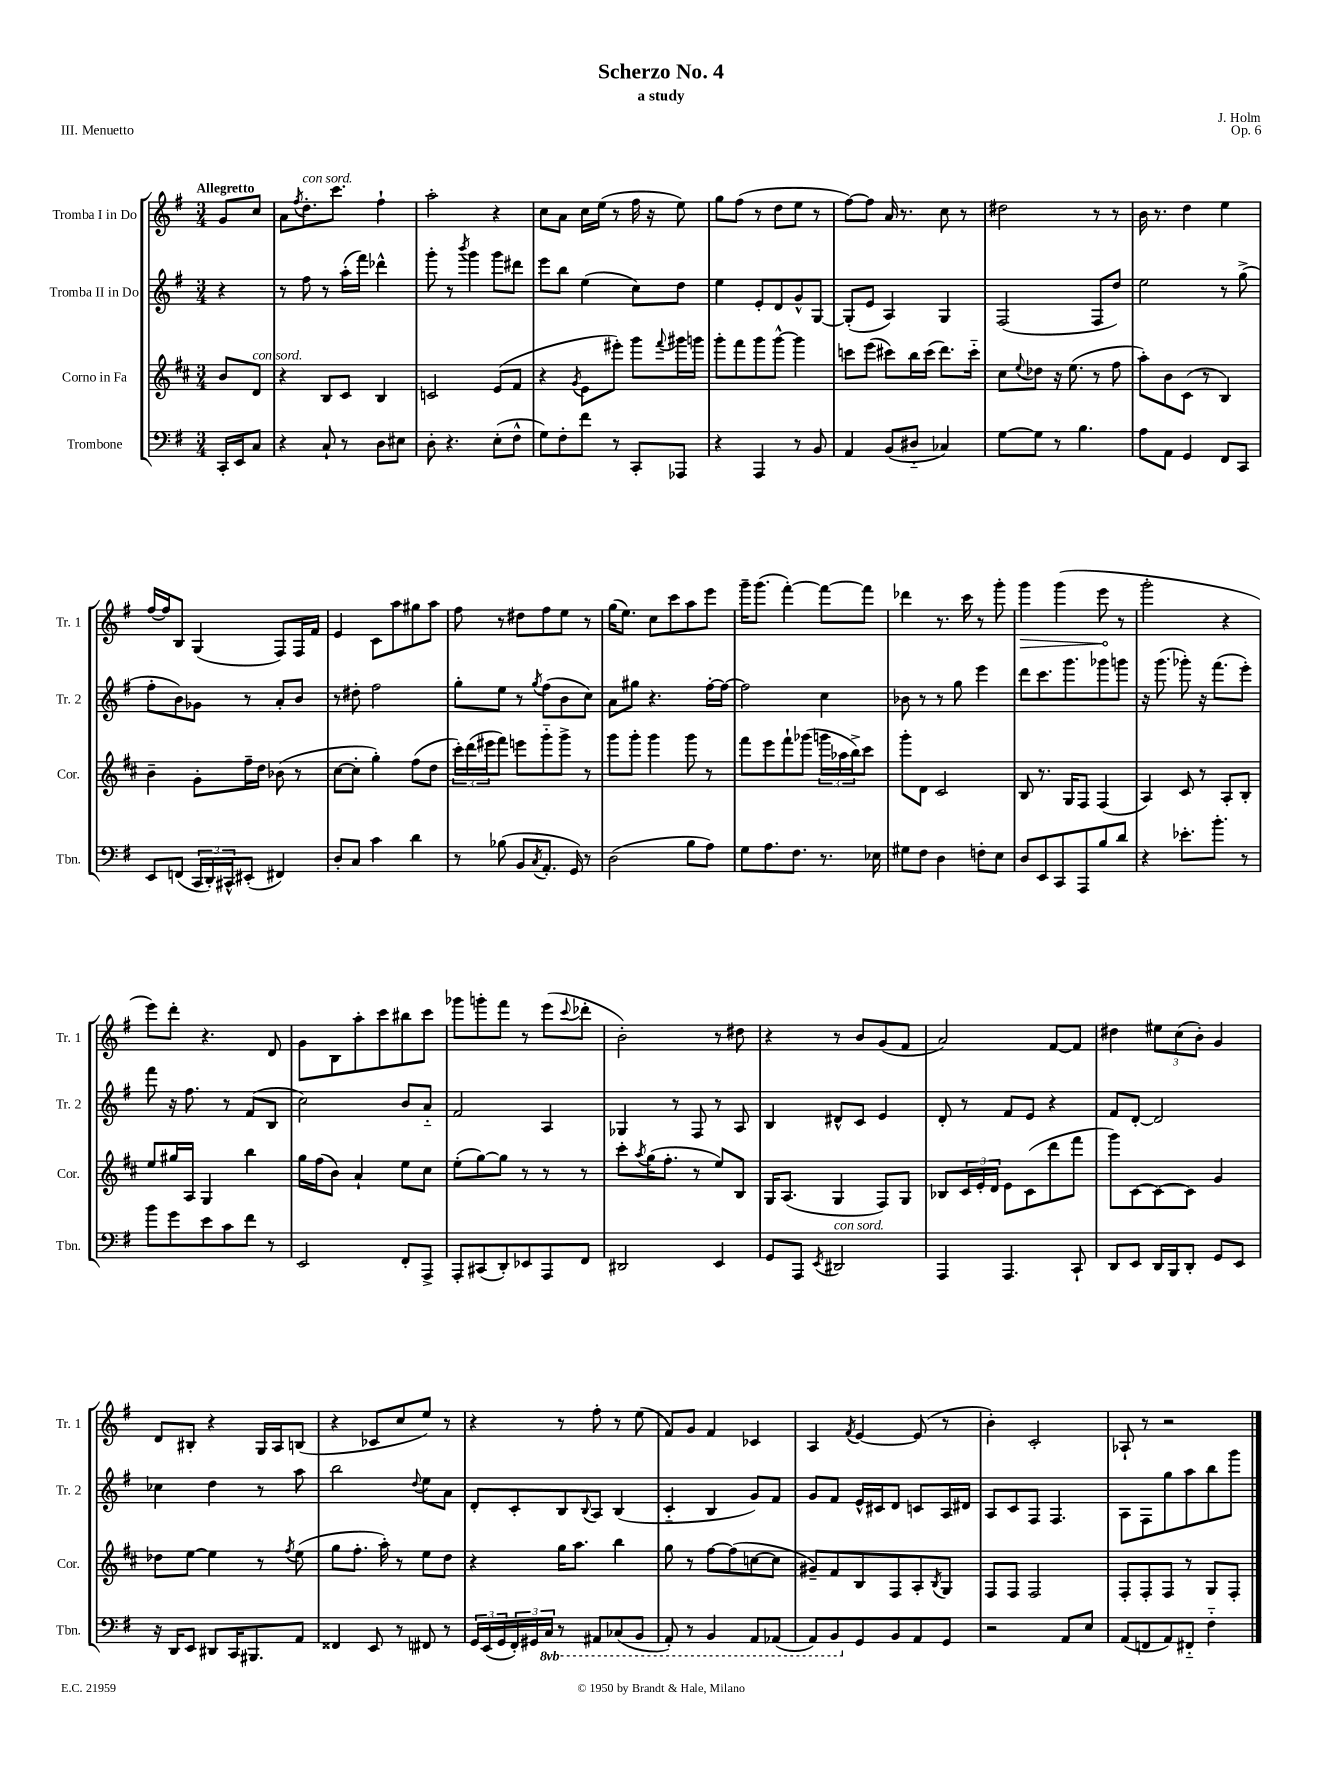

**kern	**kern	**kern	**kern
*staff4	*staff3	*staff2	*staff1
*clefF4	*clefG2	*clefG2	*clefG2
*k[f#]	*k[f#c#]	*k[f#]	*k[f#]
*M3/4	*M3/4	*M3/4	*M3/4
16CC'	8b	4r	8g
16EE	.	.	.
8C	8d	.	8cc
=	=	=	=
4r	4r	8r	8a
.	.	.	8qff#
.	.	8ff#	8.dd'
8C`	8B	8r	.
.	.	.	8.ccc
8r	8c#	(16aa'	.
.	.	16fff#)	.
8D	4B	4ddd-^^	4ff#`
8E#	.	.	.
=	=	=	=
8D'	2c	8ggg'	2aa'
4.r	.	8r	.
.	.	8qbbb	.
.	.	4ggg	.
(8E'	(8e	8ggg	4r
8F#^^	8f#	8ddd#	.
=	=	=	=
8G)	4r	8eee	8cc
8F#'	.	8bb	8a
.	8qg	.	.
8f#	8e	(4ee	16cc
.	.	.	(16ee
8r	8eee#')	.	8r
8CC'	8ggg	8cc)	16ff#
.	.	.	16r
.	8qqfff#	.	.
8AAA-	16ggg#	8dd	8ee)
.	16ggg	.	.
=	=	=	=
4r	8ggg'	4ee	8gg
.	8fff#	.	(8ff#
4AAA	8ggg	8e'	8r
.	[8ggg^^	8d	8dd
8r	4ggg]	8g^^	8ee
8BB	.	[8G	8r
=	=	=	=
4AA	8ccc	(8G']	[8ff#)
.	(8eee	8e	8ff#]
(8BB	8ccc#)	4A)	16a
.	.	.	8.r
8D#'~	16bb	.	.
.	(16ccc#	.	.
4C-)	8.ddd)	4G	8cc
.	.	.	8r
.	16ccc#'~	.	.
=	=	=	=
[8G	8cc#	(2F#	2dd#
.	8qqee	.	.
8G]	8dd-	.	.
8r	16r	.	.
.	(8.ee	.	.
4.B	.	.	.
.	8r	8F#	8r
.	8ff#	8dd)	8r
=	=	=	=
8A	8aa')	2ee	16b
.	.	.	8.r
8AA	8b	.	.
4GG	(8c#	.	4dd
.	8r	.	.
8FF#	4B)	8r	4ee
8CC	.	(8gg^	.
=	=	=	=
8EE	4b~	8ff#'	[16ff#
.	.	.	16ff#]
(8FF	.	8b)	8B
24CC	8g'	8g-	(4G
24DD')	.	.	.
24CC#^^	.	.	.
(8EE#'	16ff#~	8r	.
.	16dd	.	.
4FF#)	(8b-	8a'	8F#)
.	8r	8b	16F#
.	.	.	16f#
=	=	=	=
8D'	[8cc#	8r	4e
8C	8cc#']	8dd#'	.
4c	4gg')	2ff#	8c
.	.	.	8aa
4d	(8ff#	.	8gg#
.	8dd	.	8aa
=	=	=	=
8r	24ccc#')	8gg'	8ff#
.	(24ddd	.	.
.	24eee#	.	.
(8B-	8fff#)	8ee	8r
8BB	8eee	8r	8dd#
8qC	.	8qgg	.
8.AA'	8ggg'~	(8ff#	8ff#
.	8ggg^	8b	8ee
16GG)	.	.	.
8r	8r	8cc)	8r
=	=	=	=
(2D	8ggg	8a	(16gg
.	.	.	8.ee)
.	8ggg'	8gg#	.
.	4ggg	4.r	8cc
.	.	.	8ccc
8B	8ggg	.	8aa
8A)	8r	[16ff#'	8eee
.	.	16ff#_	.
=	=	=	=
8G	8fff#	2ff#]	16ggg~
.	.	.	(8.ggg
8.A	8eee	.	.
.	8fff#`	.	[4fff#')
8.F#	.	.	.
.	(8ggg-	.	.
8.r	24ggg	4cc	8fff#_
.	24aa-	.	.
.	24bb^)	.	.
.	8ccc#	.	8fff#]
16E-	.	.	.
=	=	=	=
8G#	8ggg'	8b-	4ddd-
8F#	8d	8r	.
4D	2c#	8r	8.r
.	.	8gg	.
.	.	.	16ccc
8F'	.	4eee	8r
8E	.	.	8ggg'
=	=	=	=
8D	8B	8ddd	4ggg
8EE	8.r	8.ccc	.
8CC	.	.	(4ggg
.	16G	8.ggg	.
8AAA	8F#	.	.
8B	(4F#	8ggg-	8eee
8d	.	8ggg	8r
=	=	=	=
4r	4A)	16r	2ggg'
.	.	(8.ggg	.
8.e-'	8c#	8ggg-')	.
.	8r	16r	.
8.b'	.	(8.fff#	.
.	8A'	.	4r
8r	8B'	8eee')	.
=	=	=	=
8b	8ee	8fff#	8eee)
8g	16gg#	16r	8ddd'
.	16A	8.ff#	.
8e	4G	.	4.r
8c	.	8r	.
8f#	4bb	(8f#	.
8r	.	8B	8d
=	=	=	=
2EE	16gg	2cc)	8g
.	(16ff#	.	.
.	8b)	.	8B
.	4a`	.	8aa'
.	.	.	8ccc
8FF#'	8ee	8b	8bb#
8AAA^	8cc#	8a'~	8ccc
=	=	=	=
8AAA'	(8ee'	2f#	8ggg-
(8CC#	[8gg)	.	8ggg'
8DD')	8gg]	.	8fff#
8EE-	8r	.	8r
8AAA	8r	4A	(8eee
.	.	.	8qqccc
8FF#	8r	.	8ddd-'
=	=	=	=
2DD#	8ccc#'	4G-	2b')
.	8qaa	.	.
.	(16gg	.	.
.	8.ff#'	.	.
.	.	8r	.
.	8r	8F#	.
4EE	8ee)	8r	8r
.	8B	8A	8dd#
=	=	=	=
8GG	16G	4B	4r
.	(8.A	.	.
8AAA	.	.	.
8qEE	.	.	.
2DD#	4G	8d#^^	8r
.	.	8c	8b
.	8F#)	4e	(8g
.	8G	.	8f#
=	=	=	=
4AAA	8B-	8d'	2a)
.	24c#	8r	.
.	24e'	.	.
.	24d	.	.
4.AAA	8e	8f#	.
.	(8c#	8e	.
.	8ddd	4r	[8f#
8CC`	8fff#	.	8f#]
=	=	=	=
8DD	8ggg)	8f#	4dd#
8EE	[8c#	[8d'	.
16DD	8c#_	2d]	12ee#
16BBB	.	.	.
.	.	.	(12cc
8DD'	8c#]	.	.
.	.	.	12b')
8GG	4g	.	4g
8EE	.	.	.
=	=	=	=
16r	8dd-	4cc-	8d
16DD	.	.	.
8EE	[8ee	.	8B#'
8DD#	4ee]	4dd	4r
16CC	.	.	.
8.BBB#	.	.	.
.	8r	8r	16G
.	.	.	16A
.	8qff#	.	.
8AA	(8ee	8aa	(8B
=	=	=	=
4FF##	8gg	2bb	4r
.	8.ff#'	.	.
8EE	.	.	8c-
.	16aa')	.	.
8r	8r	.	8cc
.	.	8qqdd	.
8FF#	8ee	8ee	8ee)
8r	8dd	8a	8r
=	=	=	=
24GG	4r	8d'	4r
(24EE	.	.	.
24GG	.	.	.
24FF#')	.	8c'	.
24GG#	.	.	.
24CC	.	.	.
8r	16gg	8B	8r
.	8.aa	.	.
.	.	8qqB	.
8AAA#	.	8A	8ff#'
(8CC-	4bb	(4B	8r
8BBB	.	.	(8ee
=	=	=	=
8AAA')	8gg	4c'~	8f#)
8r	8r	.	8g
4BBB	[8ff#	4B	4f#
.	(8ff#]	.	.
8AAA	[8cc	8g)	4c-
(8AAA-	8cc]	8f#	.
=	=	=	=
8AAA)	8g#~)	8g	4A
8BBB	8f#	8f#	.
.	.	.	8qf#
8GG	8B	16e^^	[4e
.	.	16c#	.
8BB	8F#	8d	.
8AA	8A'	8c	(8e]
.	8qB	.	.
8GG	8G	16A	8r
.	.	16d#	.
=	=	=	=
2r	8F#	8A	4b')
.	8F#	8c	.
.	2F#	8F#	2c'
.	.	4.F#	.
8AA	.	.	.
8E	.	.	.
=	=	=	=
(8AA	8F#'	8A	8A-`
8FF	8F#'	8F#	8r
8AA)	8F#	8gg	2r
8FF#'~	8r	8aa	.
4F#'~	8G	8bb	.
.	8F#'	8ggg	.
==	==	==	==
*-	*-	*-	*-
